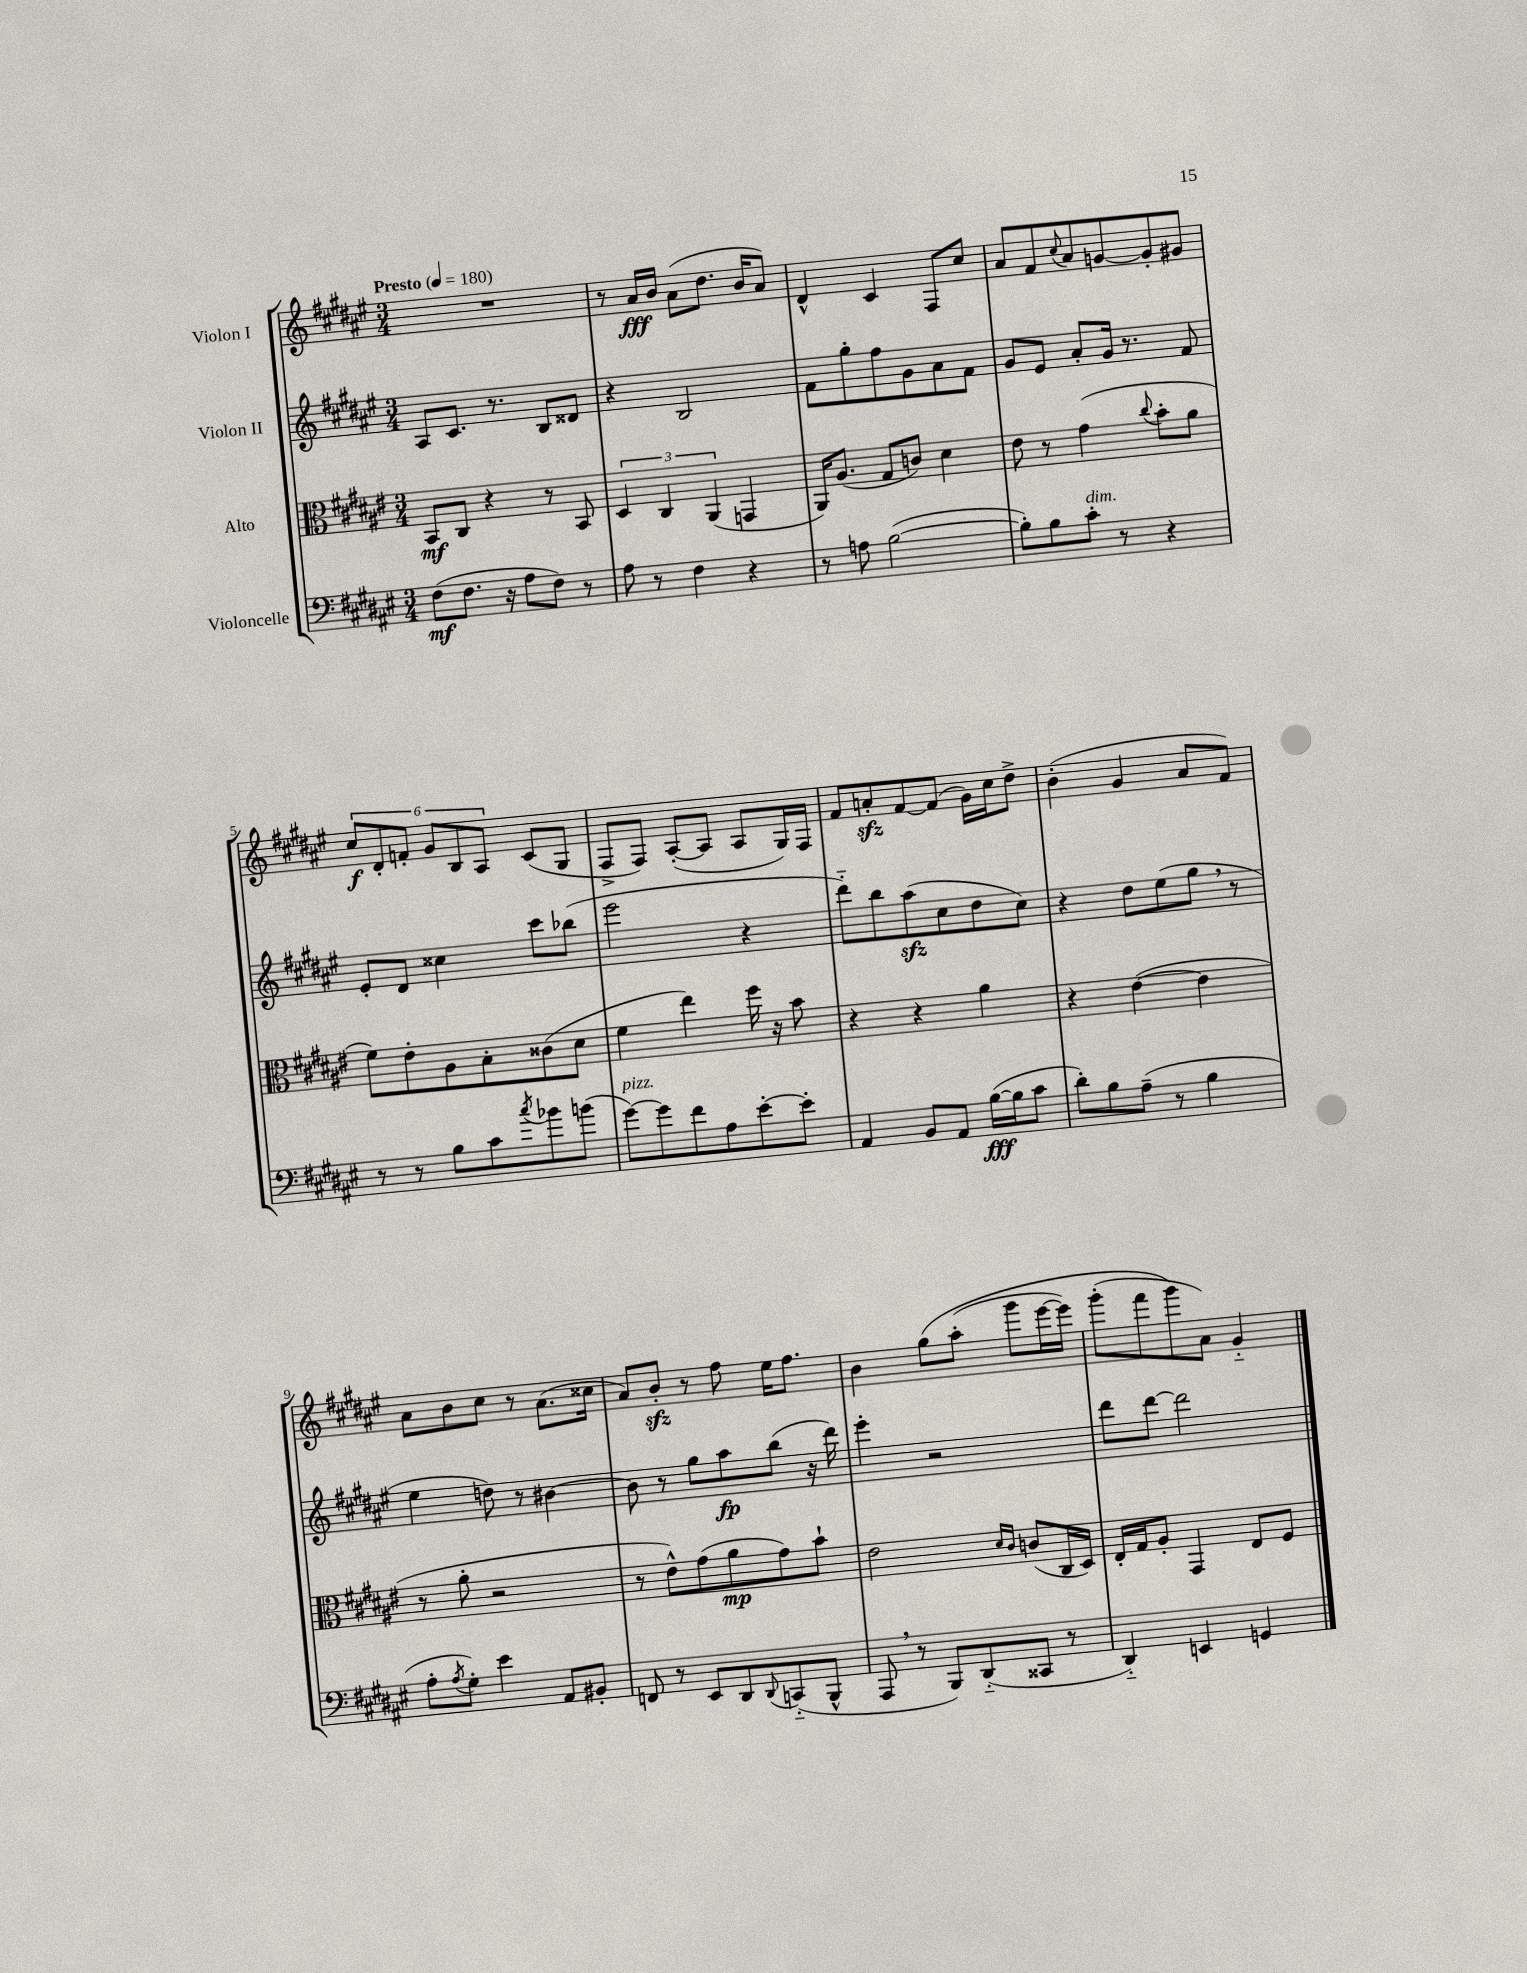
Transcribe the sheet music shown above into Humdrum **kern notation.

**kern	**kern	**kern	**kern
*staff4	*staff3	*staff2	*staff1
*clefF4	*clefC3	*clefG2	*clefG2
*k[f#c#g#d#a#e#]	*k[f#c#g#d#a#e#]	*k[f#c#g#d#a#e#]	*k[f#c#g#d#a#e#]
*M3/4	*M3/4	*M3/4	*M3/4
*MM180	*MM180	*MM180	*MM180
(8F#	8BB	8A#	2.r
8.F#	8C#	8.c#	.
.	4r	.	.
16r	.	8.r	.
8A#	.	.	.
8F#)	8r	8B	.
8r	8BB	8d##	.
=	=	=	=
8A#	6D#	4r	8r
8r	.	.	16a#
.	6C#	.	.
.	.	.	16b
4F#	.	2B	(8a#
.	(6AA#	.	.
.	.	.	8.dd#
4r	4GG	.	.
.	.	.	16b
.	.	.	8a#)
=	=	=	=
8r	16AA#)	8f#	4d#^^
.	(8.A#	.	.
8A	.	8gg#'	.
([2B	8G#	8ff#	4c#
.	8c)	8g#	.
.	4d#	8a#	8F#
.	.	8f#	8cc#
=	=	=	=
8B'])	8e#	8g#	8a#
8B	8r	8e#	8f#
.	.	.	8qqcc#
8c#'	(4g#	8a#'	8a#
8r	.	16g#	[8g
.	.	8.r	.
.	8qqcc#	.	.
4r	8b'	.	8g']
.	8a#	8f#	8g#
=	=	=	=
8r	8f#)	8e#'	12cc#
.	.	.	12d#'
8r	8e#'	8d#	.
.	.	.	12f'
8B	8A#	4cc##	12g#
.	.	.	12B
8c#	8B'	.	.
.	.	.	12A#
8qcc#	.	.	.
8b-	(8c##	8ccc#	(8c#
(8b	8d#	(8bb-	8G#
=	=	=	=
[8g#)	4f#	2eee#	8F#^
8g#]	.	.	8F#)
8f#	4ee#)	.	([8A#'
8A#	.	.	8A#]
[8e#'	16ff#	4r	8A#
.	16r	.	.
8e#']	8b	.	16G#)
.	.	.	16F#
=	=	=	=
4AA#	4r	8ddd#'~)	8f#
.	.	8bb	8a'
8BB	4r	(8aa#	[8f#
8AA#	.	8cc#	(8f#]
([16B	4a#	8dd#	16g#)
16B]	.	.	16cc#
8c#	.	8cc#)	8dd#^
=	=	=	=
8d#')	4r	4r	(4b'
8B	.	.	.
(8A#~	([4e#	8dd#	4g#
8r	.	(8ee#	.
4B	4e#]	8gg#	8a#
.	.	8r	8f#)
=	=	=	=
8A#'	8r	4ee#	8a#
8qA#	.	.	.
8G#')	8a#'	.	8b
4e#	2r	8dd)	8cc#
.	.	8r	8r
8AA#	.	[4b#	(8.a#
8BB#'	.	.	.
.	.	.	16cc##
=	=	=	=
8FF	8r	8b#]	8a#)
8r	8e#^^)	8r	8b'
8EE#	(8g#	8gg#	8r
8DD#	8a#	8aa#	8ff#
8qqDD#	.	.	.
(8CC'~	8g#)	(8bb	16ee#
.	.	.	8.ff#
8BBB^^	8b`	16r	.
.	.	16ddd#)	.
=	=	=	=
8AAA#	2e#	4eee#'	4b
8r	.	.	.
8BBB)	.	2r	&(8gg#
(8DD#'~	.	.	(8aa#'
.	16qqd#	.	.
.	16qqc#	.	.
8CC##	(8c	.	8ggg#
8r	16C#	.	[16eee#
.	16D#)	.	16eee#])
=	=	=	=
4DD#'~)	16E#'	8ddd#	(8ggg#'
.	16G#	.	.
.	8A#'	[8ddd#	8fff#
4EE	4GG#	2ddd#]	8ggg#&)
.	.	.	8a#)
4GG	8E#	.	4g#'~
.	8F#	.	.
==	==	==	==
*-	*-	*-	*-
